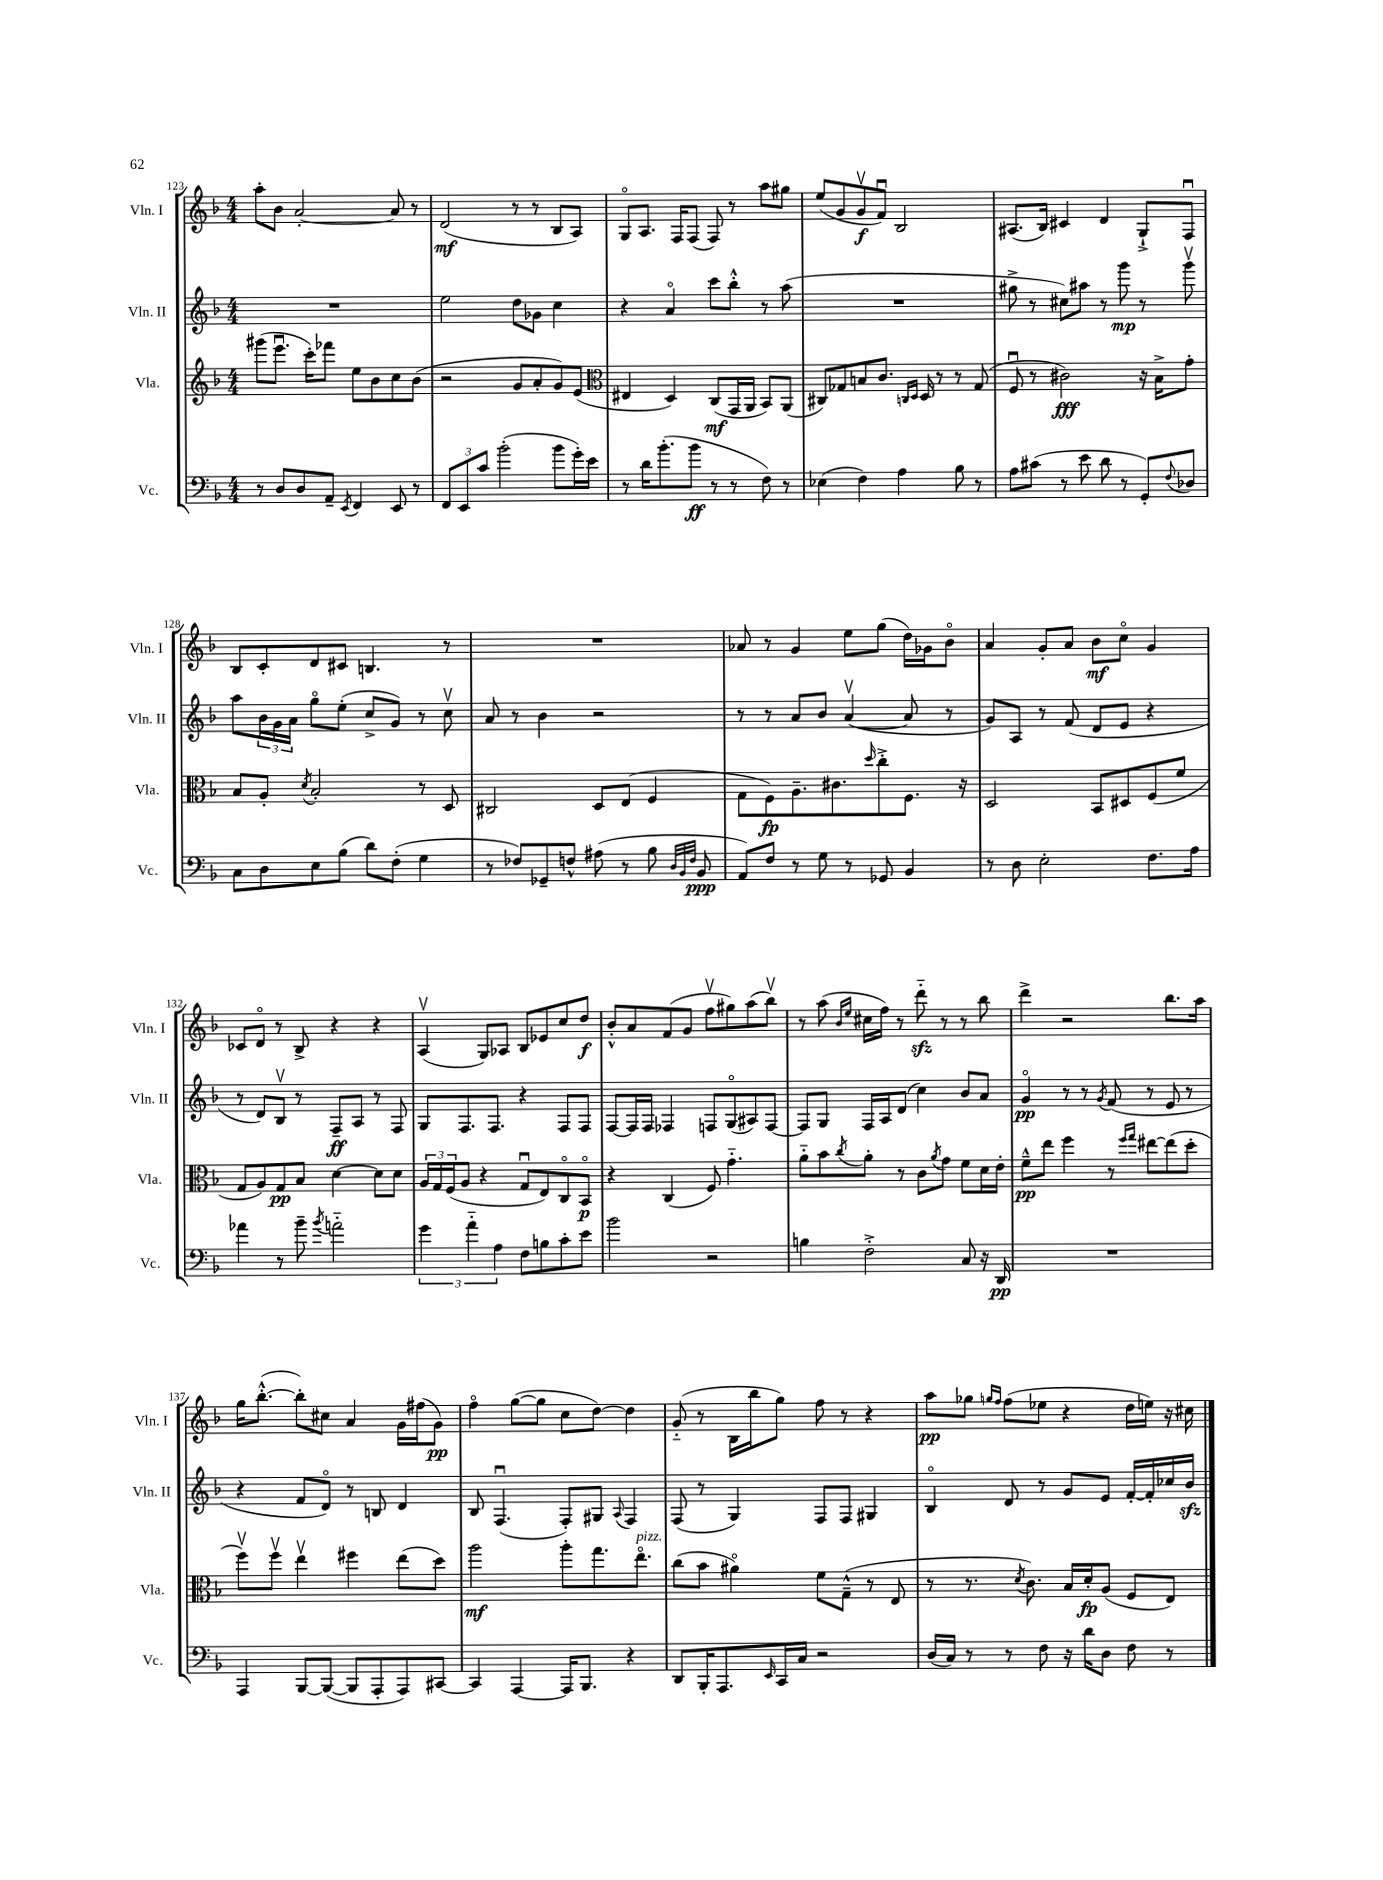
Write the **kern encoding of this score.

**kern	**kern	**kern	**kern
*staff4	*staff3	*staff2	*staff1
*clefF4	*clefG2	*clefG2	*clefG2
*k[b-]	*k[b-]	*k[b-]	*k[b-]
*M4/4	*M4/4	*M4/4	*M4/4
8r	(8ggg#	1r	8aa'
8D	8.eeeu	.	8b-
8D	.	.	[2a'
.	16ccc')	.	.
8AA~	8fff-	.	.
8qEE	.	.	.
4FF	8ee	.	.
.	8b-	.	.
8EE	8cc	.	8a]
8r	(8b-	.	8r
=	=	=	=
12FF	2r	2ee	(2d
12EE	.	.	.
12c	.	.	.
(2b-'	.	.	.
.	8g	8dd	8r
.	8a'	8g-	8r
8b-	8g)	4cc	8B-
16g')	(8e	.	8A)
16e	.	.	.
=	=	=	=
*	*clefC3	*	*
8r	4E#	4r	8Go
16d	.	.	8.A
(8.b-'	.	.	.
.	4D)	4ao	.
.	.	.	16F
8b-	.	.	(8F
8r	(8C	8ccc	8F)
8r	16GG	8bb-'^^	8r
.	16AA	.	.
8F)	8BB-)	8r	8aa
8r	(8AA	(8aa	8gg#
=	=	=	=
(4E-	8C#)	1r	(8ee
.	8G-	.	8g
4F)	8B	.	8gv
.	8.c	.	8fu)
4A	.	.	2B-
.	16qqC	.	.
.	16qqD	.	.
.	16D	.	.
.	8r	.	.
8B-	8r	.	.
8r	(8G-	.	.
=	=	=	=
8A	8Fu	8gg#^	(8.A#
(8c#	8r	8r	.
.	.	.	16B-)
8r	2c#)	8cc#)	4c#
8e	.	8aa#	.
8d	.	8r	4d
8r	.	8ggg	.
8GG')	16r	8r	8G`^
.	16B-^	.	.
8qqF	.	.	.
8D-	8g'	8gggv	8Fu
=	=	=	=
8C	8B-	8aa	8B-
8D	8A'	24b-	8c'
.	.	24g	.
.	.	24a	.
.	8qd	.	.
8E	2B-'	8ggo	8d
(8B-	.	(8ee'	8c#
8d)	.	8cc^	4.B
(8F'	.	8g)	.
4G	8r	8r	.
.	8D	8ccv	8r
=	=	=	=
8r	2C#	8a	1r
8F-)	.	8r	.
8GG-~	.	4b-	.
8F^^	.	.	.
(8A#	8D	2r	.
8r	(8E	.	.
8B-	4F	.	.
32qqD	.	.	.
32qqBB-	.	.	.
32qqF	.	.	.
8BB-	.	.	.
=	=	=	=
8AA)	8G	8r	8a-
8F	8F)	8r	8r
8r	8.A~	8a	4g
8G	.	8b-	.
.	8.c#	.	.
8r	.	([4av	8ee
.	16qqdd	.	.
8GG-	8cc'^	.	(8gg
4BB-	8.F	8a]	16dd)
.	.	.	16g-
.	.	8r	8b-o
.	16r	.	.
=	=	=	=
8r	2D	8g)	4a
8D	.	8A	.
2E'	.	8r	8g'
.	.	(8f	8a
.	8BB-	8d	8b-
.	8D#	8e	8cco
8.F	(8F	4r	4g
.	8f	.	.
16A	.	.	.
=	=	=	=
4a-	8G	8r	8c-
.	8A)	8d)	8do
8r	8G	8B-v	8r
8b-~	8B-	8r	8B-^
8qb-	.	.	.
2a'~	[4d	8F~	4r
.	.	8A	.
.	8d]	8r	4r
.	8d	8F	.
=	=	=	=
6g	24A	8G	(4Av
.	24G	.	.
.	(24F	.	.
.	8A	8.F	.
6a'~	.	.	.
.	4r	.	8G)
.	.	8.F	.
6A	.	.	.
.	.	.	8A-
8F	8Gu	4r	8B-
8B	8E)	.	8e-
8c'	8Co	8F	8cc
8e	8BB-o	8F	8dd
=	=	=	=
2b-	4r	[8F	8b-'^^
.	.	16F]	8a
.	.	16F	.
.	(4C	4F-	(8f
.	.	.	8g
2r	8F)	8F	8ffv
.	4.g'~	(8Go	8gg#)
.	.	8A#)	(8aa
.	.	[8F	8bb-v)
=	=	=	=
4B	8a'~	8F]	8r
.	8b-	8G	(8aa
.	.	.	16qqb-
.	8qcc	.	16qqee
2F'^	8a'	16F	16cc#
.	.	16A	16ff)
.	8r	(8d	8r
.	8c	4cc)	8ddd'~
.	8qa	.	.
.	8g	.	8r
8C	8f	8b-	8r
16r	16d	8a	8bb-
16DD	16e'	.	.
=	=	=	=
1r	8f~^^	4go	4ddd^
.	8ee	.	.
.	4ff	8r	2r
.	.	8r	.
.	.	8qg	.
.	8r	(8f	.
.	16qqff	.	.
.	16qqgg	.	.
.	[8ee#	8r	.
.	(8ee#]	8e	8.bb-
.	8dd'	8r	.
.	.	.	16aa
=	=	=	=
4AAA	8ffv)	4r	16gg
.	.	.	([8.bb-'^^
.	8ffv	.	.
[8BBB-	4eev	8f	8bb-'])
(8BBB-_	.	8do)	8cc#
8BBB-]	4ff#	8r	4a
8AAA'	.	8B	.
8AAA)	(8ee	4d	16g
.	.	.	(16ff#
[8CC#	8dd)	.	8g)
=	=	=	=
4CC#]	2aa	8B-	4ffo
.	.	(4.Fu	.
[4AAA	.	.	([8gg
.	.	.	8gg]
16AAA]	8aa'	8F')	8cc
8.BBB-	.	.	.
.	8.gg	8G#	[8dd)
.	.	8qqA	.
4r	.	4F	4dd]
.	8.eeo	.	.
=	=	=	=
8DD	(8cc	(8F	(8g'~
16BBB-'	8b-	8r	8r
8.AAA	.	.	.
.	4a#o)	4G)	16B-
.	.	.	16bb-
16qqEE	.	.	.
16CC	.	.	8gg)
16C	.	.	.
2r	8f	8F	8ff
.	(8G~^^	8F	8r
.	8r	4G#	4r
.	8E	.	.
=	=	=	=
(16D	8r	4B-o	8aa
16C)	.	.	.
8r	8.r	.	8gg-
.	.	.	16qqgg
.	.	.	16qqff
8r	.	8d	(8ff
.	8qd	.	.
.	8.c)	.	.
8F	.	8r	8ee-
16r	16B-	8g	4r
16d	16d'	.	.
8D	(8A	8e	.
8F	8F	[16f'	16dd
.	.	16f']	16ee)
8r	8E)	16cc-	16r
.	.	16b-	16cc#
==	==	==	==
*-	*-	*-	*-
